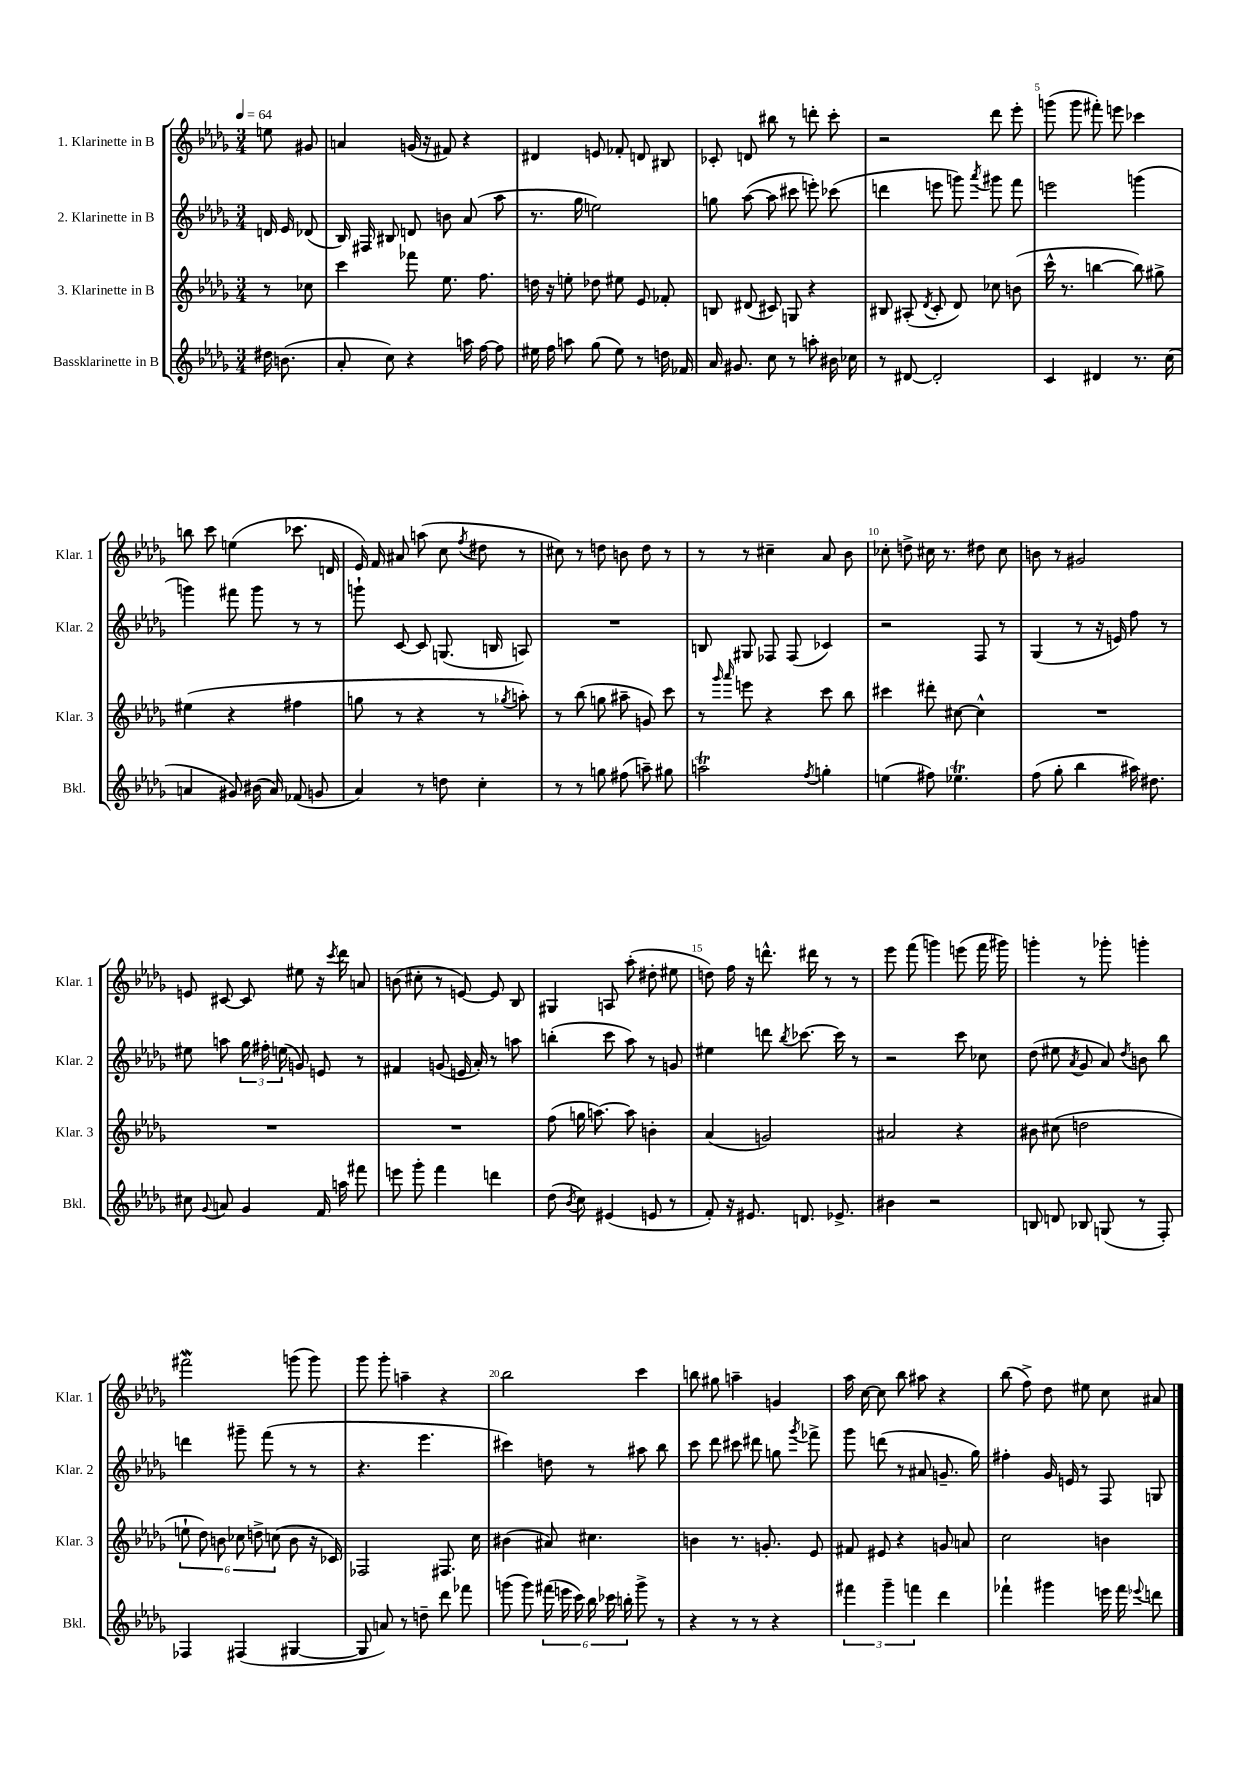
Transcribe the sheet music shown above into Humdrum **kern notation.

**kern	**kern	**kern	**kern
*part4	*part3	*part2	*part1
*staff4	*staff3	*staff2	*staff1
*I"Bassklarinette in B	*I"3. Klarinette in B	*I"2. Klarinette in B	*I"1. Klarinette in B
*I'Bkl.	*I'Klar. 3	*I'Klar. 2	*I'Klar. 1
*clefG2	*clefG2	*clefG2	*clefG2
*k[b-e-a-d-g-]	*k[b-e-a-d-g-]	*k[b-e-a-d-g-]	*k[b-e-a-d-g-]
*M3/4	*M3/4	*M3/4	*M3/4
*MM64	*MM64	*MM64	*MM64
=	=	=	=
16dd#X\	8r	16dn/	8een\
(8.bn\	.	16e-/	.
.	8cc-X\	(8d-X/	8g#X/
=1	=1	=1	=1
8a-'/	4ccc\	16B-/)	4an/
.	.	16F#X/	.
8cc\)	.	8B#X/	.
4r	8fff-X\	8dn/	(16gn/
.	.	.	16r
.	8.ee-\	8bn\	8f#X/)
16aan\	.	(8a-/	4r
[16ff\	8.ff\	.	.
8ff\]	.	8aa-\	.
=2	=2	=2	=2
16ee#X\	16ddn\	8.r	4d#X/
16ff\	16r	.	.
8aan\	8een'\	.	.
.	.	16gg-\	.
(8gg-\	8dd-X\	2een\)	8en/
8ee#\)	8ee#X\	.	8f-X'/
8r	8e-/	.	8dn/
16ddn\	8f-X'/	.	8B#X/
16f-X/	.	.	.
=3	=3	=3	=3
16a-/	8Bn/	8ggn\	8c-X'/
8.g#X/	.	.	.
.	(8d#X/	([8aa-\	8dn/
8cc\	8c#X/)	8aa-\]	8bb#X\
8r	8Gn/	8ccc#X\	8r
8aan'\	4r	8eeen'\)	8dddn'\
16b#X\	.	(8ccc-X\	8ccc'\
16cc-X\	.	.	.
=4	=4	=4	=4
8r	8B#X/	4dddn\	2r
[8d#X/	(8A#X'/	.	.
.	8qd-/	.	.
2d#'/]	8c'/	8eeen\	.
.	8d-/)	8gggn\)	.
.	.	8qaaa-/	.
.	8cc-X\	8ggg#X\	8ddd-\
.	(8bn\	8fff\	8eee-'\
=5	=5	=5	=5
4c/	16ccc^^\	2eeen\	(8gggn\
.	8.r	.	.
.	.	.	8ggg\
4d#X/	[4bbn\	.	8fff#X'\)
.	.	.	8eeen\
8.r	8bb\])	(4gggn\	4ccc-X\
.	8gg#X^\	.	.
(16cc\	.	.	.
!!LO:LB:g=z
=6	=6	=6	=6
4an/	(4ee#X\	4gggn\)	8bbn\
.	.	.	8ccc\
8g#X/)	4r	8fff#X\	(4een\
(16b#X\	.	8ggg\	.
16a/)	.	.	.
(8f-X/	4ff#X\	8r	8.ccc-X\
8gn/	.	8r	.
.	.	.	16dn/
=7	=7	=7	=7
4a-/)	8ggn\	8gggn`\	16e-/)
.	.	.	16f/
.	8r	[8c/	8a#X/
8r	4r	8c/]	(8aan\
8ddn\	.	(8.Gn/	8cc\
.	.	.	8qff/
4cc'\	8r	.	8dd#X\
.	.	16Bn/	.
.	8qgg-X/	.	.
.	8aan'\)	8An/)	8r
=8	=8	=8	=8
8r	8r	2.r	8cc#X\)
8r	(8bb-\	.	8r
8ggn\	8ggn\	.	8ddn\
(8ff#X\	8aa#X~\	.	8bn\
8aan~\)	8gn/)	.	8dd\
8gg#X\	8ccc\	.	8r
=9	=9	=9	=9
2aant\	8r	8Bn/	8r
.	16qqggg-/	.	.
.	16qqaaa-/	.	.
.	8eeen\	8G#X/	8r
.	4r	8F-X/	4cc#X~\
.	.	(8F-/	.
8qff/	.	.	.
4ggn'\	8ccc\	4c-X/)	8a-/
.	8bb-\	.	8b-\
=10	=10	=10	=10
(4een\	4ccc#X\	2r	8cc-X'\
.	.	.	8ddn^\
8ff#X\)	8ddd#X'\	.	16cc#X\
.	.	.	8.r
4.ee-XT\	[8cc#X\	.	.
.	4cc#^^\]	8F/	8dd#X\
.	.	8r	8cc#\
=11	=11	=11	=11
(8ff\	2.r	(4G-/	8bn\
8gg-'\	.	.	8r
4bb-\	.	8r	2g#X/
.	.	16r	.
.	.	16en/)	.
16aa#X\)	.	8ff\	.
8.dd#X\	.	.	.
.	.	8r	.
!!LO:LB:g=z
=12	=12	=12	=12
8cc#X\	2.r	8ee#X\	8en/
8qqg-/	.	.	.
8an/	.	8aan\	[8c#X/
4g-/	.	24gg-\	8c#/]
.	.	24ff#X'\	.
.	.	(24een\	.
.	.	8gn/)	8ee#X\
16f/	.	8en/	16r
.	.	.	8qccc/
16aan\	.	.	16ddd-\
8fff#X\	.	8r	8an/
=13	=13	=13	=13
8eeen\	2.r	4f#X/	(8bn\
8ggg-'\	.	.	8cc#X'\
4fff\	.	(8gn/	8r
.	.	16en/	[8en/)
.	.	16a-'/)	.
4dddn\	.	8r	8e/]
.	.	8aan\	8B-/
=14	=14	=14	=14
(8dd-\	(8ff\	(4bbn'\	4G#X/
8qb-/	.	.	.
8cc\)	16ggn\	.	.
.	[8.aan\)	.	.
(4e#X/	.	8ccc\	8An/
.	8aa\]	8aa-\)	(8aa-'\
8en/	4bn'\	8r	8dd#X'\
8r	.	8gn/	8ee#X\
=15	=15	=15	=15
8f'/)	(4a-/	4ee#X\	8ddn\)
16r	.	.	16ff\
8.e#X/	.	.	16r
.	2gn/)	8dddn\	8.dddn^^\
.	.	8qbb-/	.
8.dn/	.	[8.ccc-X\	.
.	.	.	16ddd#X\
.	.	.	8r
8.e-X^/	.	16ccc-\]	.
.	.	8r	8r
=16	=16	=16	=16
4b#X\	2a#X/	2r	8eee-\
.	.	.	(8fff\
2r	.	.	4gggn\)
.	4r	8ccc\	(8eeen\
.	.	8cc-X\	16fff\
.	.	.	16ggg#X\)
=17	=17	=17	=17
8Bn/	8b#X\	(8dd-\	4gggn'\
8dn/	(8cc#X\	8ee#X\	.
.	.	8qa-/	.
8B-X/	2ddn\	8g-/	8r
(8Gn/	.	8a-/)	8ggg-X'\
.	.	8qdd-/	.
8r	.	8bn\	4gggn'\
8F'/)	.	8bb-\	.
!!LO:LB:g=z
=18	=18	=18	=18
4F-X/	12een`\	4dddn\	2fff#XW\
.	12dd-\)	.	.
.	12bn\	.	.
(4F#X/	12cc-X\	8ggg#X~\	.
.	12ddn^\	.	.
.	.	(8fff\	.
.	(12ccn\	.	.
[4G#X/	8b\	8r	(8gggn\
.	16r	8r	8ggg\)
.	16c-X/)	.	.
=19	=19	=19	=19
8G#/]	2F-X/	4.r	8ggg-\
8an/)	.	.	8ggg-'\
8r	.	.	4aan~\
8ddn~\	.	4.eee-\	.
8ddd-\	8.F#X/	.	4r
8fff-X\	.	.	.
.	16cc\	.	.
=20	=20	=20	=20
(8gggn\	(4b#X\	4ccc#X\)	2bb-\
8ggg\)	.	.	.
(24fff#X\	8a#X/)	8ddn\	.
24eeen\	.	.	.
24ccc\)	.	.	.
24bb-\	4.cc#X\	8r	.
24ccc-X\	.	.	.
24bbn'\	.	.	.
8ggg^\	.	8aa#X\	4ccc\
8r	.	8bb-\	.
=21	=21	=21	=21
4r	4bn\	8ccc\	8bbn\
.	.	8ddd-\	8gg#X\
8r	8.r	8ccc#X\	4aan~\
8r	.	8ddd#X\	.
.	8.gn'/	.	.
4r	.	8ggn\	4gn/
.	.	8qggg-/	.
.	8e-/	8fff-X^\	.
=22	=22	=22	=22
6fff#X\	8f#X/	8ggg-\	16aa-\
.	.	.	[16cc\
.	8e#X/	(8dddn\	8cc\]
6ggg-~\	.	.	.
.	4r	8r	8bb-\
6fffn\	.	.	.
.	.	8a#X/	8aa#X\
4ddd-\	8gn/	8.gn~/	4r
.	8an/	.	.
.	.	16gg-\)	.
=23	=23	=23	=23
4fff-X`\	2cc\	4ff#X'\	(8bb-\
.	.	.	8ff^\)
4ggg#X\	.	16g-/	8dd-\
.	.	16en/	.
.	.	8r	8ee#X\
16eeen\	4bn\	8F/	8cc\
16fff-\	.	.	.
8qqeee-X/	.	.	.
8dddn\	.	8Gn/	8a#X/
==	==	==	==
*-	*-	*-	*-
